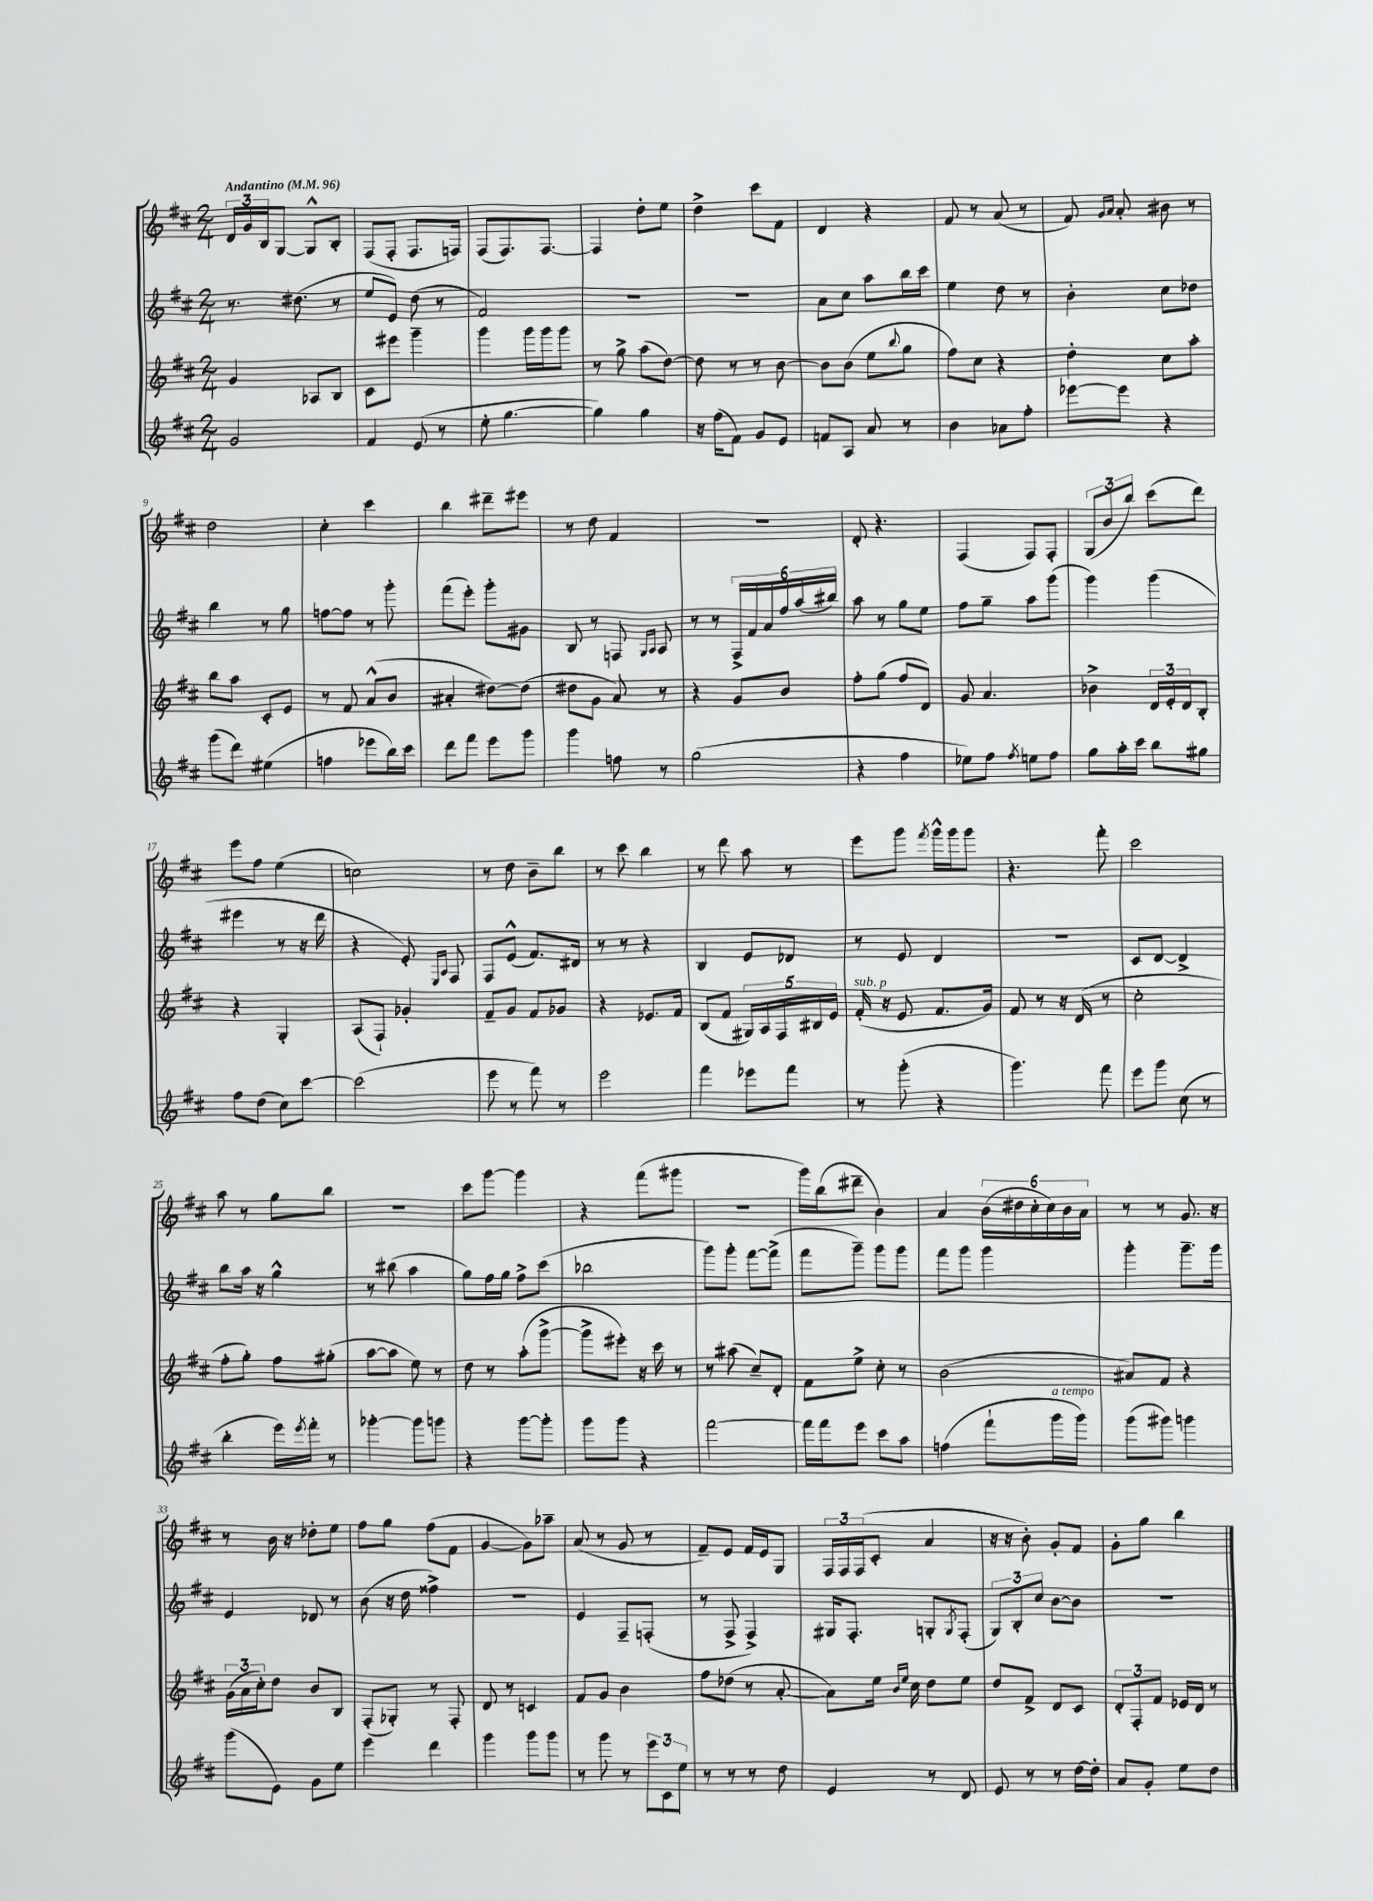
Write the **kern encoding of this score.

**kern	**kern	**kern	**kern
*staff4	*staff3	*staff2	*staff1
*clefG2	*clefG2	*clefG2	*clefG2
*k[f#c#]	*k[f#c#]	*k[f#c#]	*k[f#c#]
*M2/4	*M2/4	*M2/4	*M2/4
*MM96	*MM96	*MM96	*MM96
2g	4g	8.r	24d
.	.	.	24g
.	.	.	24B
.	.	.	[8G
.	.	(8.dd#	.
.	8A-	.	8G^^]
.	8B	8r	8B'
=	=	=	=
4f#	8c#	8ee	(8F#
.	8eee#	8e)	8F#'
(8e	4ggg~	(8dd	8.F#
8r	.	8r	.
.	.	.	16F)
=	=	=	=
8ee'	4ggg	2f#)	(8F#
[4.gg	.	.	8.F#)
.	16ggg	.	.
.	16ggg	.	[8.F#
.	8ggg	.	.
=	=	=	=
4gg])	8r	2r	4F#]
.	8gg^	.	.
4gg	(8aa	.	8dd'
.	[8dd)	.	8ee
=	=	=	=
16r	8dd]	2r	4dd^
(16ff#	.	.	.
8f#)	8r	.	.
8g	8r	.	8ccc#
8e	[8b	.	8f#
=	=	=	=
8f	8b]	8a	4d
8A	(8b	8cc#	.
8a	8ee	8aa	4r
.	8qqbb	.	.
8r	8gg	16bb	.
.	.	16ccc#	.
=	=	=	=
4b	8ff#)	4ee	8f#
.	8cc#	.	8r
8a-	4r	8dd	(8a
8ff#'	.	8r	8r
=	=	=	=
[8eee-	4dd'	4b'	8f#)
.	.	.	16qqg
.	.	.	16qqa
8eee-]	.	.	8a'
4r	8cc#	8cc#	8b#
.	8aa'	8dd-	8r
=	=	=	=
(8ggg	8bb	4bb	2dd
8ddd)	8aa	.	.
(4ee#	8c#'	8r	.
.	8e	8gg	.
=	=	=	=
4ff	8r	[8ff	4cc#'
.	8f#	8ff]	.
8eee-	(8a^^	8r	4ccc#
16bb)	8b	8ggg'	.
16ccc#	.	.	.
=	=	=	=
8ddd	4a#'	(8fff#	4bb
8fff#	.	8eee')	.
8eee	[8dd#)	8ggg'	8ddd#~
8ggg	(8dd#]	8g#	8eee#
=	=	=	=
4ggg	8dd#	8B	8r
.	8g	8r	8dd
8ff	8a)	8F	4f#
.	.	16qqG	.
.	.	16qqA	.
8r	8r	8A	.
=	=	=	=
(2gg	4r	8r	2r
.	.	8r	.
.	8g	24F#^	.
.	.	24f#	.
.	.	24a	.
.	8b	24ff#	.
.	.	(24aa	.
.	.	24bb#)	.
=	=	=	=
4r	8ff#'	8aa	8d'
.	(8gg	8r	4.r
4ff#	8ff#	8gg	.
.	8d)	8ee	.
=	=	=	=
8ee-)	8g	8ff#	(4F#
8ff#	4.a	8gg~	.
8qff#	.	.	.
8ee	.	8aa	8F#)
8ff#	.	(8ggg	8F#'
=	=	=	=
8gg	4b-^	4ggg)	(12G
.	.	.	12b
16aa'	.	.	.
.	.	.	12bb)
16ccc#	.	.	.
8bb	24d	(4ggg	(8ccc#
.	24e'	.	.
.	24d	.	.
8gg#	8B'	.	8ddd)
=	=	=	=
8ff#	4r	4eee#	8eee
(8dd	.	.	8ff#
8cc#)	4G'	8r	(4ee
[8ccc#	.	16r	.
.	.	16ddd	.
=	=	=	=
(2ccc#]	(8A	4r	2cc)
.	8F#`)	.	.
.	4g-'	8e')	.
.	.	16qqE	.
.	.	16qqA	.
.	.	8F#	.
=	=	=	=
8eee	8f#~	8F#	8r
8r	8g	(8e^^	8dd
8fff#)	8f#	8.f#)	8b~
8r	8g-	.	8bb
.	.	16d#	.
=	=	=	=
2eee	4r	8r	8r
.	.	8r	8ccc#
.	8.e-	4r	4bb
.	16f#	.	.
=	=	=	=
4fff#	(8B	4B	8r
.	8f#	.	8ddd
8eee-	20G#)	8e	8aa
.	20A	.	.
.	20F#	.	.
8fff#	.	8d-	8r
.	20B#	.	.
.	20e	.	.
=	=	=	=
8r	(16f#'	8r	8eee
.	16r	.	.
(8ggg'	8e	8e	8ggg
.	.	.	8qfff#
4r	8.f#	4d	16ggg^^
.	.	.	16ggg
.	.	.	8ggg
.	16g)	.	.
=	=	=	=
4.ggg)	8f#	2r	4.r
.	8r	.	.
.	16r	.	.
.	(16d	.	.
8fff#	8r	.	8fff#'
=	=	=	=
8eee	2cc#'	8c#	2ccc#
8ggg	.	[8d	.
(8cc#	.	4d^]	.
8r	.	.	.
=	=	=	=
4bb'	8ff#'	8bb	8aa
.	8gg')	16aa	8r
.	.	16r	.
16eee)	8ff#	4gg^^	8gg
8qeee	.	.	.
16fff#'	.	.	.
8r	(8gg#'	.	8bb
=	=	=	=
[4ggg-'	[8aa	8r	2r
.	8aa]	(8bb#	.
8ggg-]	8ee)	4aa	.
8ggg	8r	.	.
=	=	=	=
4r	8dd	8gg)	8ccc#
.	8r	16ff#	[8ggg
.	.	16gg	.
[8ggg	(8aa'	8ff#^	4ggg]
8ggg']	[8ggg^	(8ccc#	.
=	=	=	=
8ggg	8ggg^]	2bb-	4r
8ggg	8eee#')	.	.
4r	16r	.	(8fff#
.	16ccc#	.	.
.	8r	.	8ggg#
=	=	=	=
[2fff#	8r	8ggg)	2r
.	(8aa#	8ggg'	.
.	8cc#~)	[8fff#	.
.	8d'	(8fff#^]	.
=	=	=	=
16fff#]	8f#	8fff#	16ggg)
16fff#	.	.	(16bb
8eee	8ee^	8ggg~)	8ddd#~
8ccc#	8cc#'	8ggg	4b)
8aa	8r	8ggg	.
=	=	=	=
(4ff	(2b	8fff#	4a
.	.	8ggg	.
8fff#`	.	4ggg	(24b
.	.	.	24dd#
.	.	.	24cc#'
16ggg	.	.	24cc#)
.	.	.	24b
16ggg)	.	.	.
.	.	.	24a
=	=	=	=
(8ggg	8a#)	4ggg'	8r
8ggg#)	8f#	.	8r
4ggg	4r	8.ggg~	8.g
.	.	16ggg	16r
=	=	=	=
(8ggg	(24g	4e	8r
.	24a	.	.
.	24cc#')	.	.
8e)	8dd	.	16b
.	.	.	16r
8g	8b	8d-	8dd-'
8ee	8B	8r	8ee
=	=	=	=
4eee	(8F#'	(8b	8ff#
.	8G-')	16r	8gg
.	.	16dd	.
4ddd	8r	4ff##^)	(8ff#
.	8F#'	.	8f#
=	=	=	=
4ggg	8d	2r	[4g
.	8r	.	.
8ggg	4c	.	8g])
8ggg	.	.	8aa-~
=	=	=	=
8r	8f#	4e	(8a
8ggg	8g	.	8r
8r	4b	8F#~	8g
24eee	.	(8F'	8r
24c#	.	.	.
24ee	.	.	.
=	=	=	=
8r	8ff#	8r	8f#~)
8r	(8dd-	8F#^	8e
8r	8r	4F#^)	16f#
.	.	.	16e
8dd	[8a'	.	8G
=	=	=	=
4e	8a])	16G#	24F#
.	.	.	24F#
.	.	8.F#'	.
.	.	.	(24F#
.	16ee	.	8c#'
.	16qqb	.	.
.	16qqee	.	.
.	16cc#	.	.
8r	8dd	8G'	4a
.	.	8qG	.
8d	8ee	(8F#'	.
=	=	=	=
8e	8dd	12G)	16r
.	.	.	16r
.	.	12B'	.
8r	8f#^	.	8b')
.	.	12cc#	.
8r	8d	[8b	8g'
[16dd	8c#	8b]	8f#
16dd']	.	.	.
=	=	=	=
8a	12d'	2r	8g'
.	12F#'	.	.
8g'	.	.	8gg
.	12f#	.	.
8ee	16e-	.	4bb
.	16d	.	.
8dd	8r	.	.
==	==	==	==
*-	*-	*-	*-
